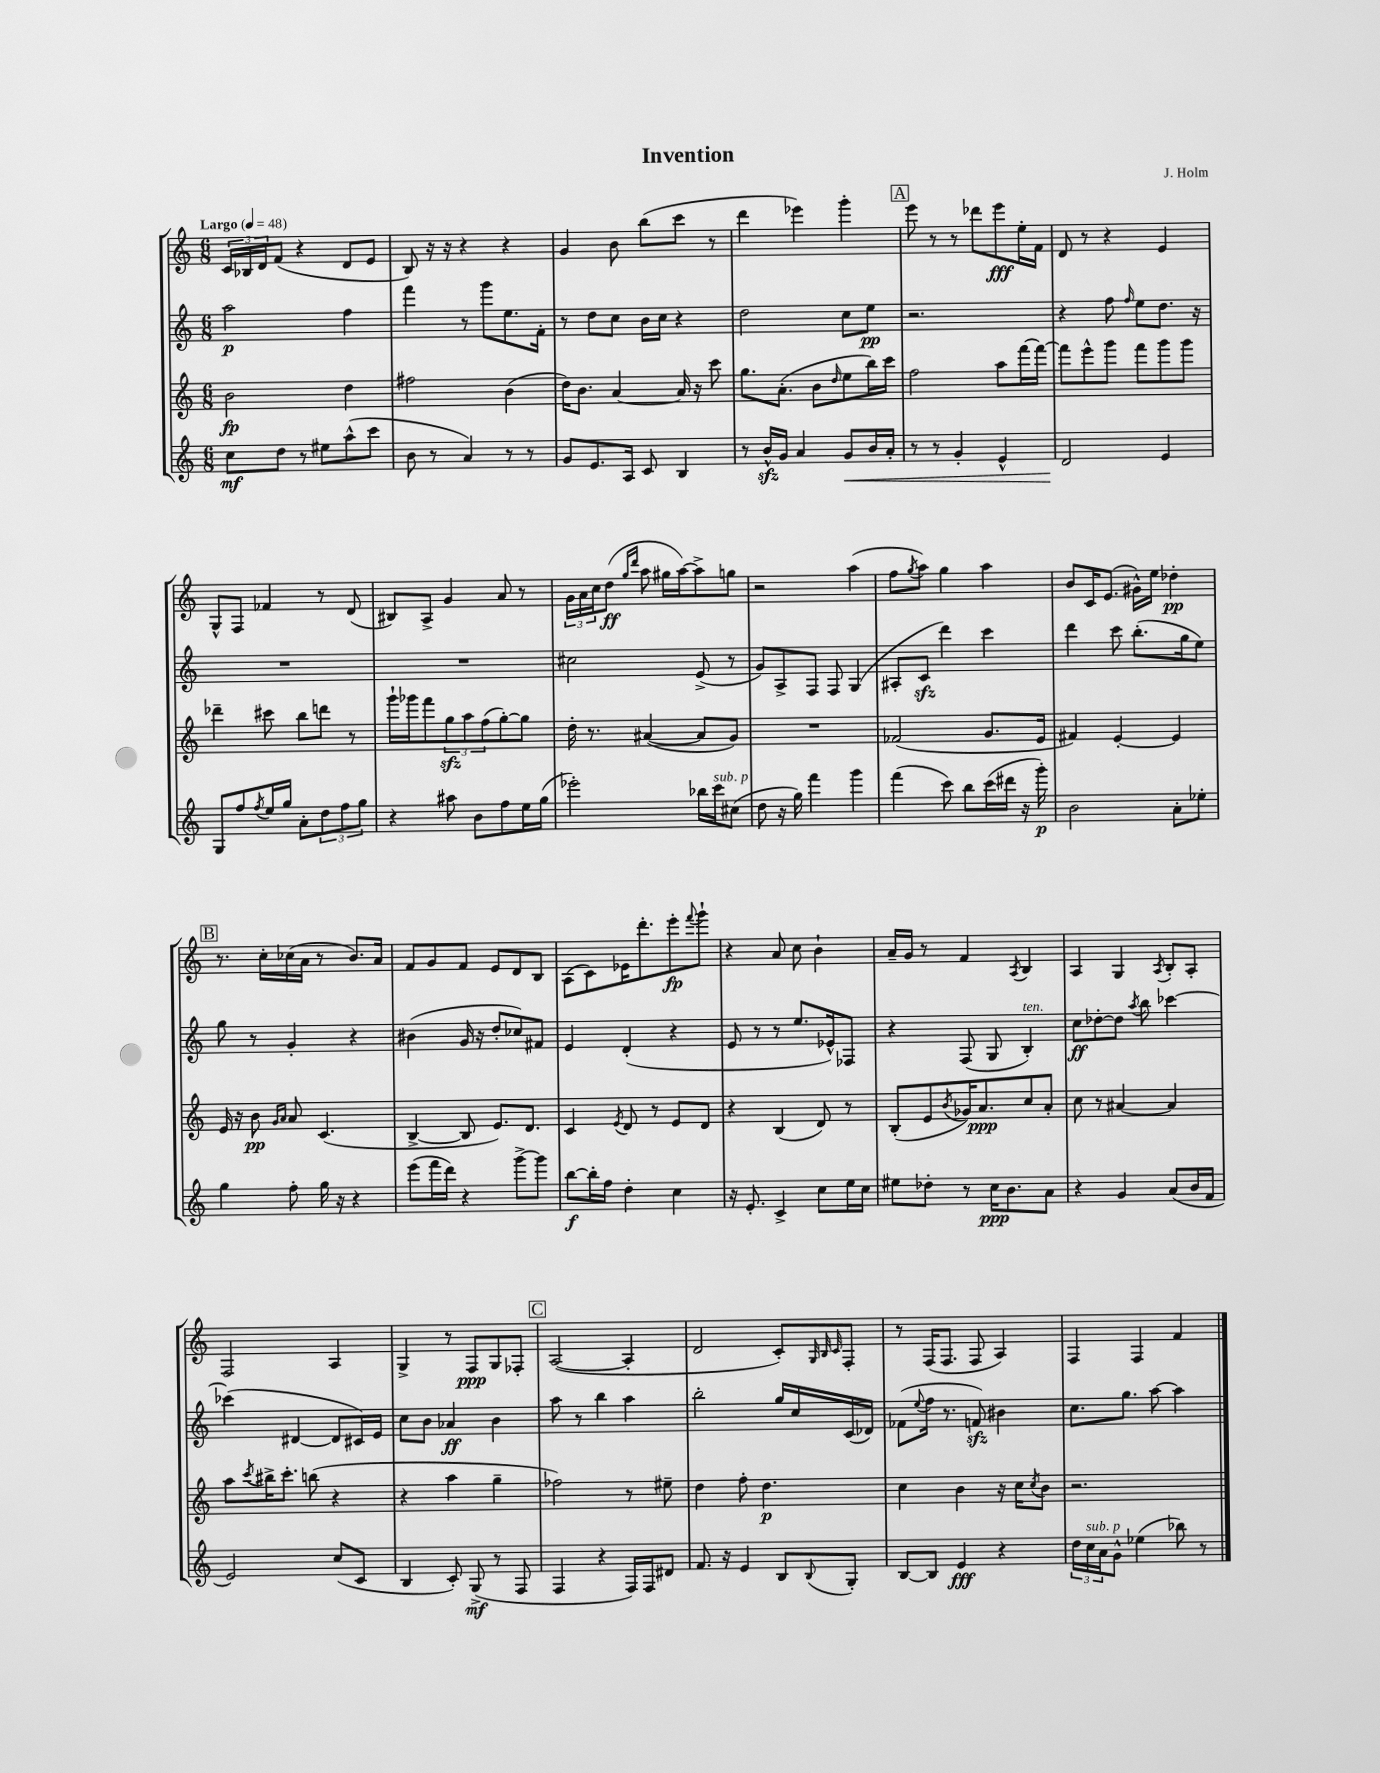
\header { title = "Invention" composer = "J. Holm" }
<<
\new StaffGroup <<
\new Staff = "s0" {
    \clef treble \key c \major \numericTimeSignature \time 6/8 \tempo "Largo" 4 = 48
    \tuplet 3/2 { c'16 bes16 d'16 } f'8( r4 d'8 e'8 |
    b8) r16 r16 r4 r4 |
    g'4 b'8 b''8( c'''8 r8 |
    d'''4 ees'''4) g'''4-. |
    \mark \markup { \box "A" } e'''8 r8 r8 des'''8 e'''8\fff e''16-. f'16 |
    d'8 r8 r4 e'4 |
    g8-^ f8 fes'4 r8 d'8( |
    bis8) a8-> g'4 a'8 r8 |
    \tuplet 3/2 { g'16 a'16 c''16 } d''8\ff( \grace { g''16 d'''16 } a''8 gis''16 a''16~) a''8-> g''8 |
    r2 a''4( |
    f''8 \acciaccatura { g''8 } a''8) g''4 a''4 |
    b'8 c'16 e'8.( gis'16-^) e''16 des''4-.\pp |
    \mark \markup { \box "B" } r8. c''16-. ces''16( a'16 r8 b'8.) a'16 |
    f'8 g'8 f'8 e'8 d'8 b8 |
    a8( c'8) ees'16 d'''8.-. e'''8-.\fp \appoggiatura { f'''8 } g'''8-! |
    r4 a'8 c''8 b'4-! |
    a'16-- g'16 r8 f'4 \acciaccatura { a8 } b4 |
    a4 g4 \acciaccatura { a8 } b8-. a8-. |
    f2 a4 |
    g4-> r8 f8\ppp g8 fes8-. |
    \mark \markup { \box "C" } a2~( a4-. |
    d'2 c'8-.) \grace { g32 b32 c'32 } f8-. |
    r8 f16( f8. f8 a4) |
    f4 f4 f'4 \bar "|." |
}
\new Staff = "s1" {
    \clef treble \key c \major \numericTimeSignature \time 6/8
    a''2\p f''4 |
    f'''4 r8 g'''8 e''8. f'16-. |
    r8 d''8 c''8 b'16 c''16 r4 |
    d''2 c''8 e''8\pp |
    \mark \markup { \box "A" } r2. |
    r4 f''8 \grace { f''16 } e''8 d''8. r16 |
    R2. |
    R2. |
    cis''2 e'8->( r8 |
    g'8) a8-> f8 f8 g4( |
    ais8-. c'8\sfz d'''4) c'''4 |
    d'''4 c'''8 b''8.-.( g''16 e''8) |
    \mark \markup { \box "B" } g''8 r8 g'4-. r4 |
    bis'4( g'16 r16 d''8-. ces''8) fis'8 |
    e'4 d'4-.( r4 |
    e'8 r8 r8 e''8. ees'16-^) fes8 |
    r4 f8( g8 b4-.^\markup { \italic "ten." }) |
    c''8\ff des''8~-. des''8 \acciaccatura { a''8 } b''8 ces'''4~ |
    ces'''4( dis'4~ dis'8 cis'16) e'16 |
    c''8 b'8 aes'4\ff b'4 |
    \mark \markup { \box "C" } a''8 r8 b''4 a''4 |
    b''2-. g''16 c''16 c'16( des'16) |
    fes'8( \appoggiatura { e''8 } f''16 r8. f'8\sfz) bis'4 |
    c''8. g''8. a''8~ a''4 \bar "|." |
}
\new Staff = "s2" {
    \clef treble \key c \major \numericTimeSignature \time 6/8
    b'2\fp d''4 |
    fis''2 b'4( |
    d''16) b'8. a'4~ a'16 r16 c'''8 |
    g''8. a'8.-.( b'8 \grace { d''16 } e''8 b''16) c'''16 |
    \mark \markup { \box "A" } f''2 a''8 f'''16~ f'''16~ |
    f'''8 e'''8-^ g'''8 f'''8 g'''8 g'''8 |
    des'''4-- cis'''8 b''8 d'''8 r8 |
    g'''16-! ges'''16 f'''8 \tuplet 3/2 { g''8\sfz a''8 f''8( } g''8~-.) g''8 |
    d''16-. r8. ais'4~( ais'8 g'8) |
    R2. |
    fes'2( g'8. e'16 |
    fis'4) e'4~-. e'4 |
    \mark \markup { \box "B" } e'16 r16 b'8\pp \grace { g'16 a'16 } a'8 c'4.( |
    b4~-> b8 e'8.) d'8. |
    c'4 \acciaccatura { e'8 } d'8 r8 e'8 d'8 |
    r4 b4( d'8) r8 |
    b8-.( e'8 \acciaccatura { b'8 } ges'16) a'8.\ppp c''8 a'8-. |
    c''8 r8 ais'4~ ais'4 |
    a''8 \acciaccatura { c'''8 } bis''16-> c'''8.-. b''8( r4 |
    r4 a''4 g''4-- |
    \mark \markup { \box "C" } fes''2) r8 eis''8-- |
    d''4 f''8-. d''4.\p |
    c''4 b'4 r16 c''16 \acciaccatura { c''8 } b'8 |
    r2. \bar "|." |
}
\new Staff = "s3" {
    \clef treble \key c \major \numericTimeSignature \time 6/8
    c''8\mf d''8 r8 eis''8 a''8-^( c'''8 |
    b'8 r8 a'4) r8 r8 |
    g'8 e'8. a16 c'8 b4 |
    r8 b'16-^\sfz g'16 a'4 g'8\< b'16 a'16-. |
    \mark \markup { \box "A" } r8 r8 g'4-. e'4-^ |
    d'2\! e'4 |
    g8 f''8 \acciaccatura { f''8 } e''16 g''16 a'8-. \tuplet 3/2 { d''8 f''8 g''8 } |
    r4 ais''8 b'8 f''8 e''16 g''16( |
    ees'''2-.) bes''16 c'''16^\markup { \italic "sub. p" } cis''8( |
    d''8 r16 g''16) f'''4 g'''4 |
    f'''4( c'''8) b''8 c'''16( dis'''16 r16 g'''16-.\p) |
    b'2 a'8-. ees''8-. |
    \mark \markup { \box "B" } g''4 f''8-. g''16 r16 r4 |
    e'''8( f'''16 d'''16) r4 g'''8~-> g'''8 |
    b''8~\f b''16-. f''16 d''4-. c''4 |
    r16 e'8.-. c'4-> c''8 e''16 c''16 |
    eis''8 des''8-. r8 c''16\ppp b'8. a'8 |
    r4 g'4 a'8( b'16 f'16 |
    e'2) c''8( c'8 |
    b4 c'8-.) g8->\mf( r8 f8 |
    \mark \markup { \box "C" } f4 r4 f16) f16 dis'8 |
    f'8. r16 e'4 b8 \appoggiatura { b8 } g8-. |
    b8~ b8 e'4\fff r4 |
    \tuplet 3/2 { d''16 c''16^\markup { \italic "sub. p" } a'16 } g'8-^ ees''4( bes''8) r8 \bar "|." |
}
>>
>>
\layout { \context { \Score \remove "Bar_number_engraver" } }
